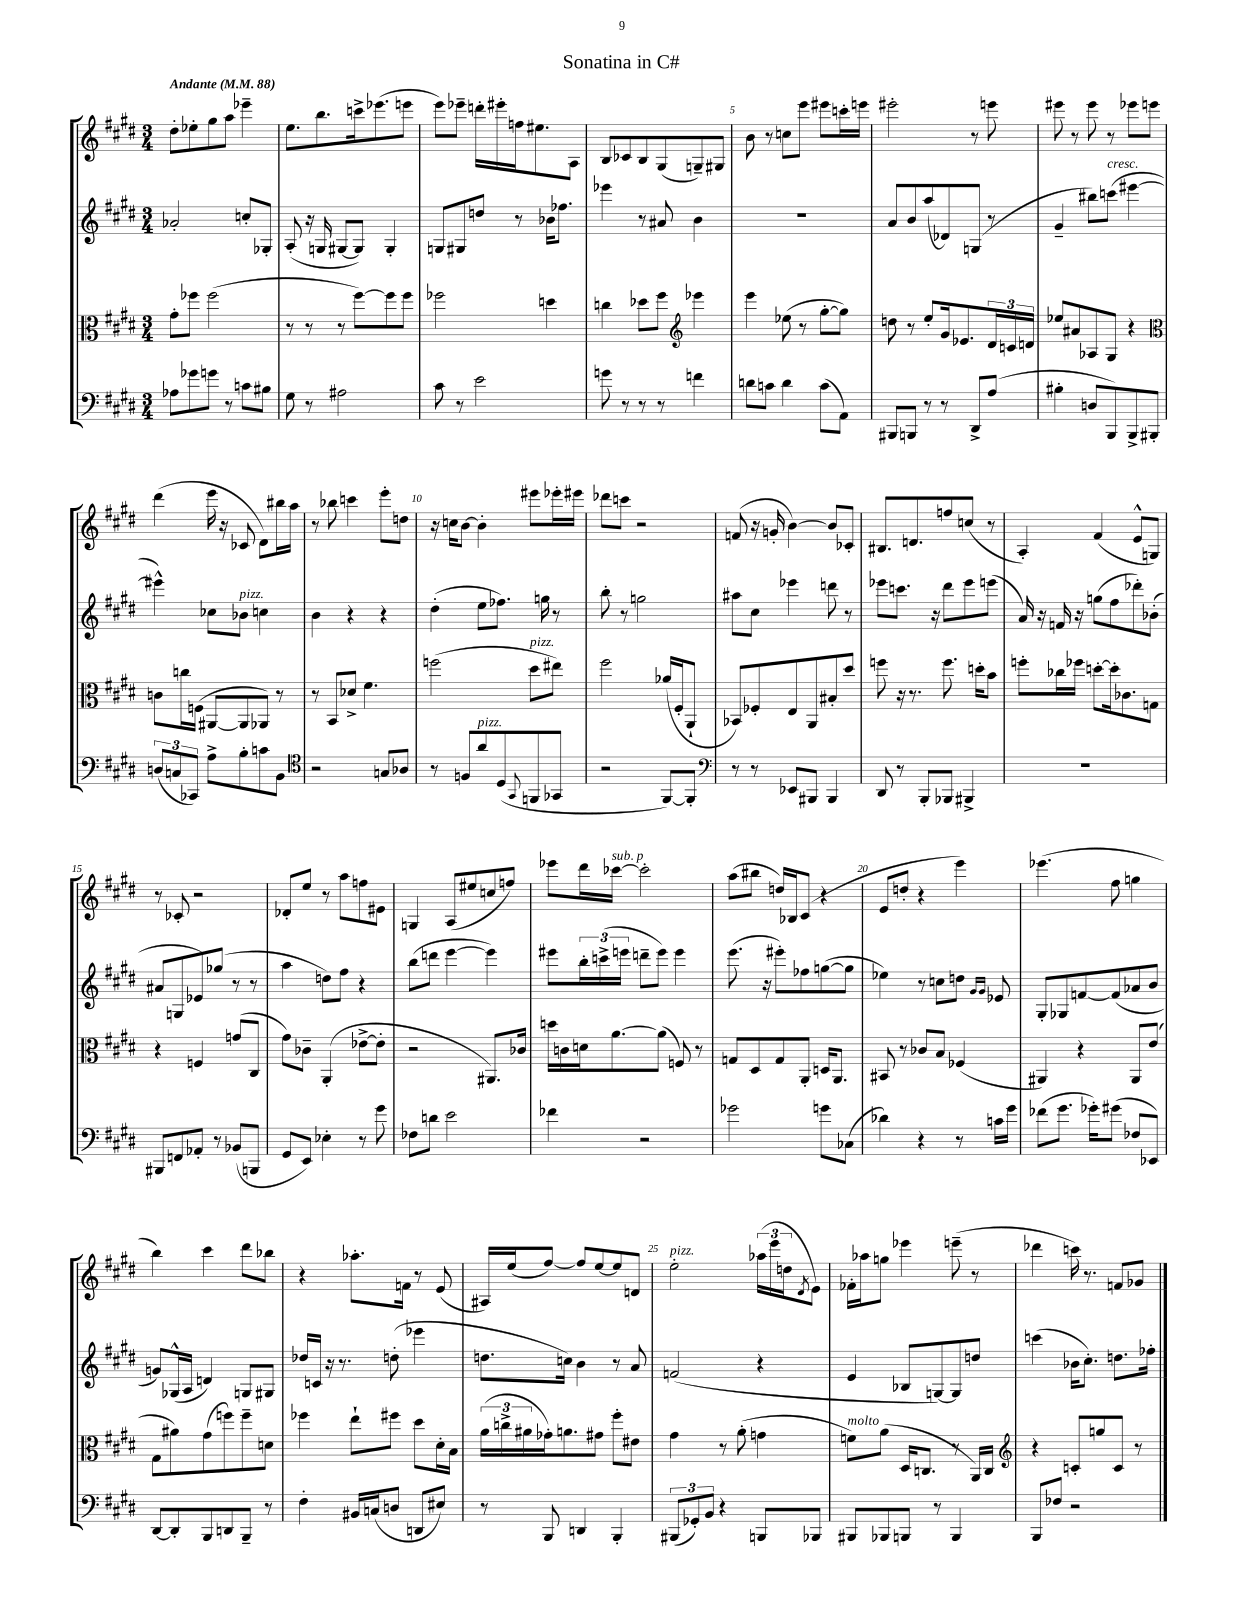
\header { title = "Sonatina in C#" }
<<
\new StaffGroup <<
\new Staff = "s0" {
    \clef treble \key e \major \numericTimeSignature \time 3/4 \tempo "Andante" 4 = 88
    dis''8-. ees''8-. gis''8 a''8 ees'''4-- |
    e''8. b''8. c'''16-> ees'''8.( e'''8 |
    e'''8) ees'''8-- d'''16-. eis'''16-. f''16 eis''8. a8 |
    b8 ces'8 b8 gis8( g8--) gis8 |
    b'8 r8 c''8 e'''8 eis'''8 c'''16-. e'''16 |
    eis'''2-. r8 e'''8 |
    eis'''8 r8 eis'''8 r8 ees'''8 e'''8 |
    dis'''4( e'''16 r16 ces'8 dis'8) bis''16 a''16 |
    r8 bes''8 c'''4 e'''8-. d''8 |
    r16 c''16 b'8~ b'4-. eis'''8 ees'''16-. eis'''16 |
    des'''8 c'''8 r2 |
    f'8( r16 g'16-. b'4~) b'8 ces'8-. |
    bis8. d'8. f''8 c''8( r8 |
    a4-.) fis'4( e'8-^ g8) |
    r8 ces'8-. r2 |
    des'8-. e''8 r8 a''8 f''8 eis'8 |
    g4 a8( eis''8 c''8 f''8) |
    ees'''8 dis'''16 ces'''16~^\markup { \italic "sub. p" } ces'''2-. |
    a''8( bis''8 d''16) bes16 cis'8( r4 |
    e'8 d''8-. r4 e'''4) |
    ees'''4.( fis''8 g''4 |
    b''4) cis'''4 dis'''8 bes''8 |
    r4 aes''8.-. f'16 r8 e'8( |
    ais16) e''16( fis''8~) fis''8 e''8~ e''8 d'8 |
    e''2-.^\markup { \italic "pizz." } \tuplet 3/2 { aes''16( e'''16 d''16 } \acciaccatura { dis'8 } e'8) |
    fes'16-. aes''16 g''8 ees'''4 e'''8--( r8 |
    des'''4 c'''16) r8. f'8 ges'8 \bar "|." |
}
\new Staff = "s1" {
    \clef treble \key e \major \numericTimeSignature \time 3/4
    aes'2-. c''8-. ges8-. |
    a8-.( r16 g16 gis8~ gis8) gis4-. |
    g8 gis8 d''8 r8 bes'16 fes''8. |
    ees'''4 r8 ais'8 b'4 |
    R2. |
    a'8 b'8 a''8( des'8) g8( r8 |
    gis'4-- bis''8) c'''8^\markup { \italic "cresc." }( eis'''4~ |
    eis'''4-^) ces''8 bes'8^\markup { \italic "pizz." } c''4 |
    b'4 r4 r4 |
    dis''4-.( e''8 fes''8.) g''16 r8 |
    b''8-. r8 g''2 |
    ais''8 cis''8 ees'''4 d'''8 r8 |
    ees'''8 c'''8. r16 dis'''8 ees'''8 e'''8( |
    a'16) r16 f'16 r16 g''8( fis''8 des'''8-.) bes'8-.( |
    ais'8 g8 ees'8) ges''8( r8 r8 |
    a''4 d''8) fis''8 r4 |
    b''8( d'''8 e'''4~ e'''4) |
    eis'''8 \tuplet 3/2 { b''16-. c'''16->( e'''16 } d'''8-- e'''8) e'''4 |
    e'''8.( r16 eis'''8-.) fes''8 g''8~( g''8 |
    ees''4) r8 c''8 d''8 \grace { gis'16 gis'16 } ees'8 |
    gis8-. ges8 f'8~ f'8( aes'8 b'8 |
    g'8) ges16-^( a16 d'4) g8 gis8 |
    des''16 c'16 r16 r8. d''8-.( ees'''4 |
    d''8. c''16) b'4 r8 a'8 |
    f'2( r4 |
    e'4 bes8 g8~) g8 d''8 |
    c'''4( bes'16 cis''8.-.) d''8. fes''16-. \bar "|." |
}
\new Staff = "s2" {
    \clef alto \key e \major \numericTimeSignature \time 3/4
    gis'8-. fes''8 fes''2( |
    r8 r8 r8 fis''8~) fis''8 fis''8 |
    fes''2 d''4 |
    c''4 des''8 fis''8 \clef treble ees'''4 |
    e'''4 ees''8( r8 gis''8~-. gis''8) |
    d''8 r8 e''8-. gis'16 ees'8. \tuplet 3/2 { dis'16 c'16 d'16 } |
    ees''8 ais'8 aes8 gis8 r4 |
    \clef alto c'8 c''16 f16( ais,8~ ais,8 aes,8) r8 |
    r8 b,8 des'8-> fis'4. |
    f''2( dis''8^\markup { \italic "pizz." } eis''8) |
    fis''2 aes'16( fis16-. a,8-! |
    bes,8) fes8-. e8 a,8 bis8-. dis''8 |
    f''8 r16 r8. f''8. d''16-. b'8 |
    f''8-. ces''16 fes''16 d''8~-. d''16-. ces'8. g8 |
    r4 f4 g'8( cis8 |
    gis'8) ces'8-- a,4-.( ees'8~-> ees'8-. |
    r2 ais,8.) ces'16 |
    d''16 c'16 d'16 a'8.~ a'8( f8) r8 |
    g8 dis8 g8 a,8-. d16 a,8. |
    bis,8 r8 ces'8 b8 fes4( |
    ais,4) r4 ais,8 e'8( |
    gis8 ais'8) gis'8( f''8) f''8-- d'8 |
    fes''4 e''8-! fis''8 dis''8 dis'16-. b16 |
    \tuplet 3/2 { a'16( c''16-> ais'16 } ges'16-.) a'8. gis'8 fis''8-. eis'8 |
    gis'4 r8 a'8-.( g'4 |
    f'8^\markup { \italic "molto" }) a'8( dis16 c8. r8 a,16) c16 |
    \clef treble r4 c'8-. g''8 c'8 r8 \bar "|." |
}
\new Staff = "s3" {
    \clef bass \key e \major \numericTimeSignature \time 3/4
    aes8 ges'8 g'8 r8 c'8 bis8 |
    gis8 r8 ais2 |
    cis'8 r8 e'2 |
    g'8 r8 r8 r8 f'4 |
    d'8 c'8 d'4 c'8( a,8) |
    bis,,8 b,,8 r8 r8 dis,8-> a8( |
    bis4-. d8 b,,8) b,,8-> bis,,8-. |
    \tuplet 3/2 { d8( c8 ces,8) } a8-> b8-. c'8 b,8 |
    \clef tenor r2 g8 aes8 |
    r8 f8 a'8^\markup { \italic "pizz." } dis8( \appoggiatura { gis,8 } f,8 ges,8 |
    r2 fis,8~) fis,8-. |
    \clef bass r8 r8 ees,8 bis,,8 bis,,4 |
    dis,8 r8 b,,8-. bes,,8 bis,,4-> |
    R2. |
    bis,,8 f,8 aes,8-. r8 bes,8( b,,8 |
    gis,8 e,8) ees4-. r8 gis'8 |
    fes8 d'8 e'2 |
    fes'4 r2 |
    ges'2 g'8 ces8( |
    des'4) r4 r8 c'16 gis'16 |
    fes'8( gis'8. ges'16-.) gis'8( fes8 ees,8) |
    dis,8~ dis,8-. b,,8 d,8 b,,8-- r8 |
    fis4-. bis,16 c16( d8 d,8 eis8) |
    r8 b,,8 d,4 b,,4-. |
    \tuplet 3/2 { bis,,8( ges,8-.) b,8 } r4 b,,8 bes,,8 |
    bis,,8 bes,,8 b,,8 r8 b,,4 |
    b,,8 fes8 r2 \bar "|." |
}
>>
>>
\layout { \context { \Score \override BarNumber.break-visibility = ##(#f #t #t) barNumberVisibility = #(every-nth-bar-number-visible 5) } }
